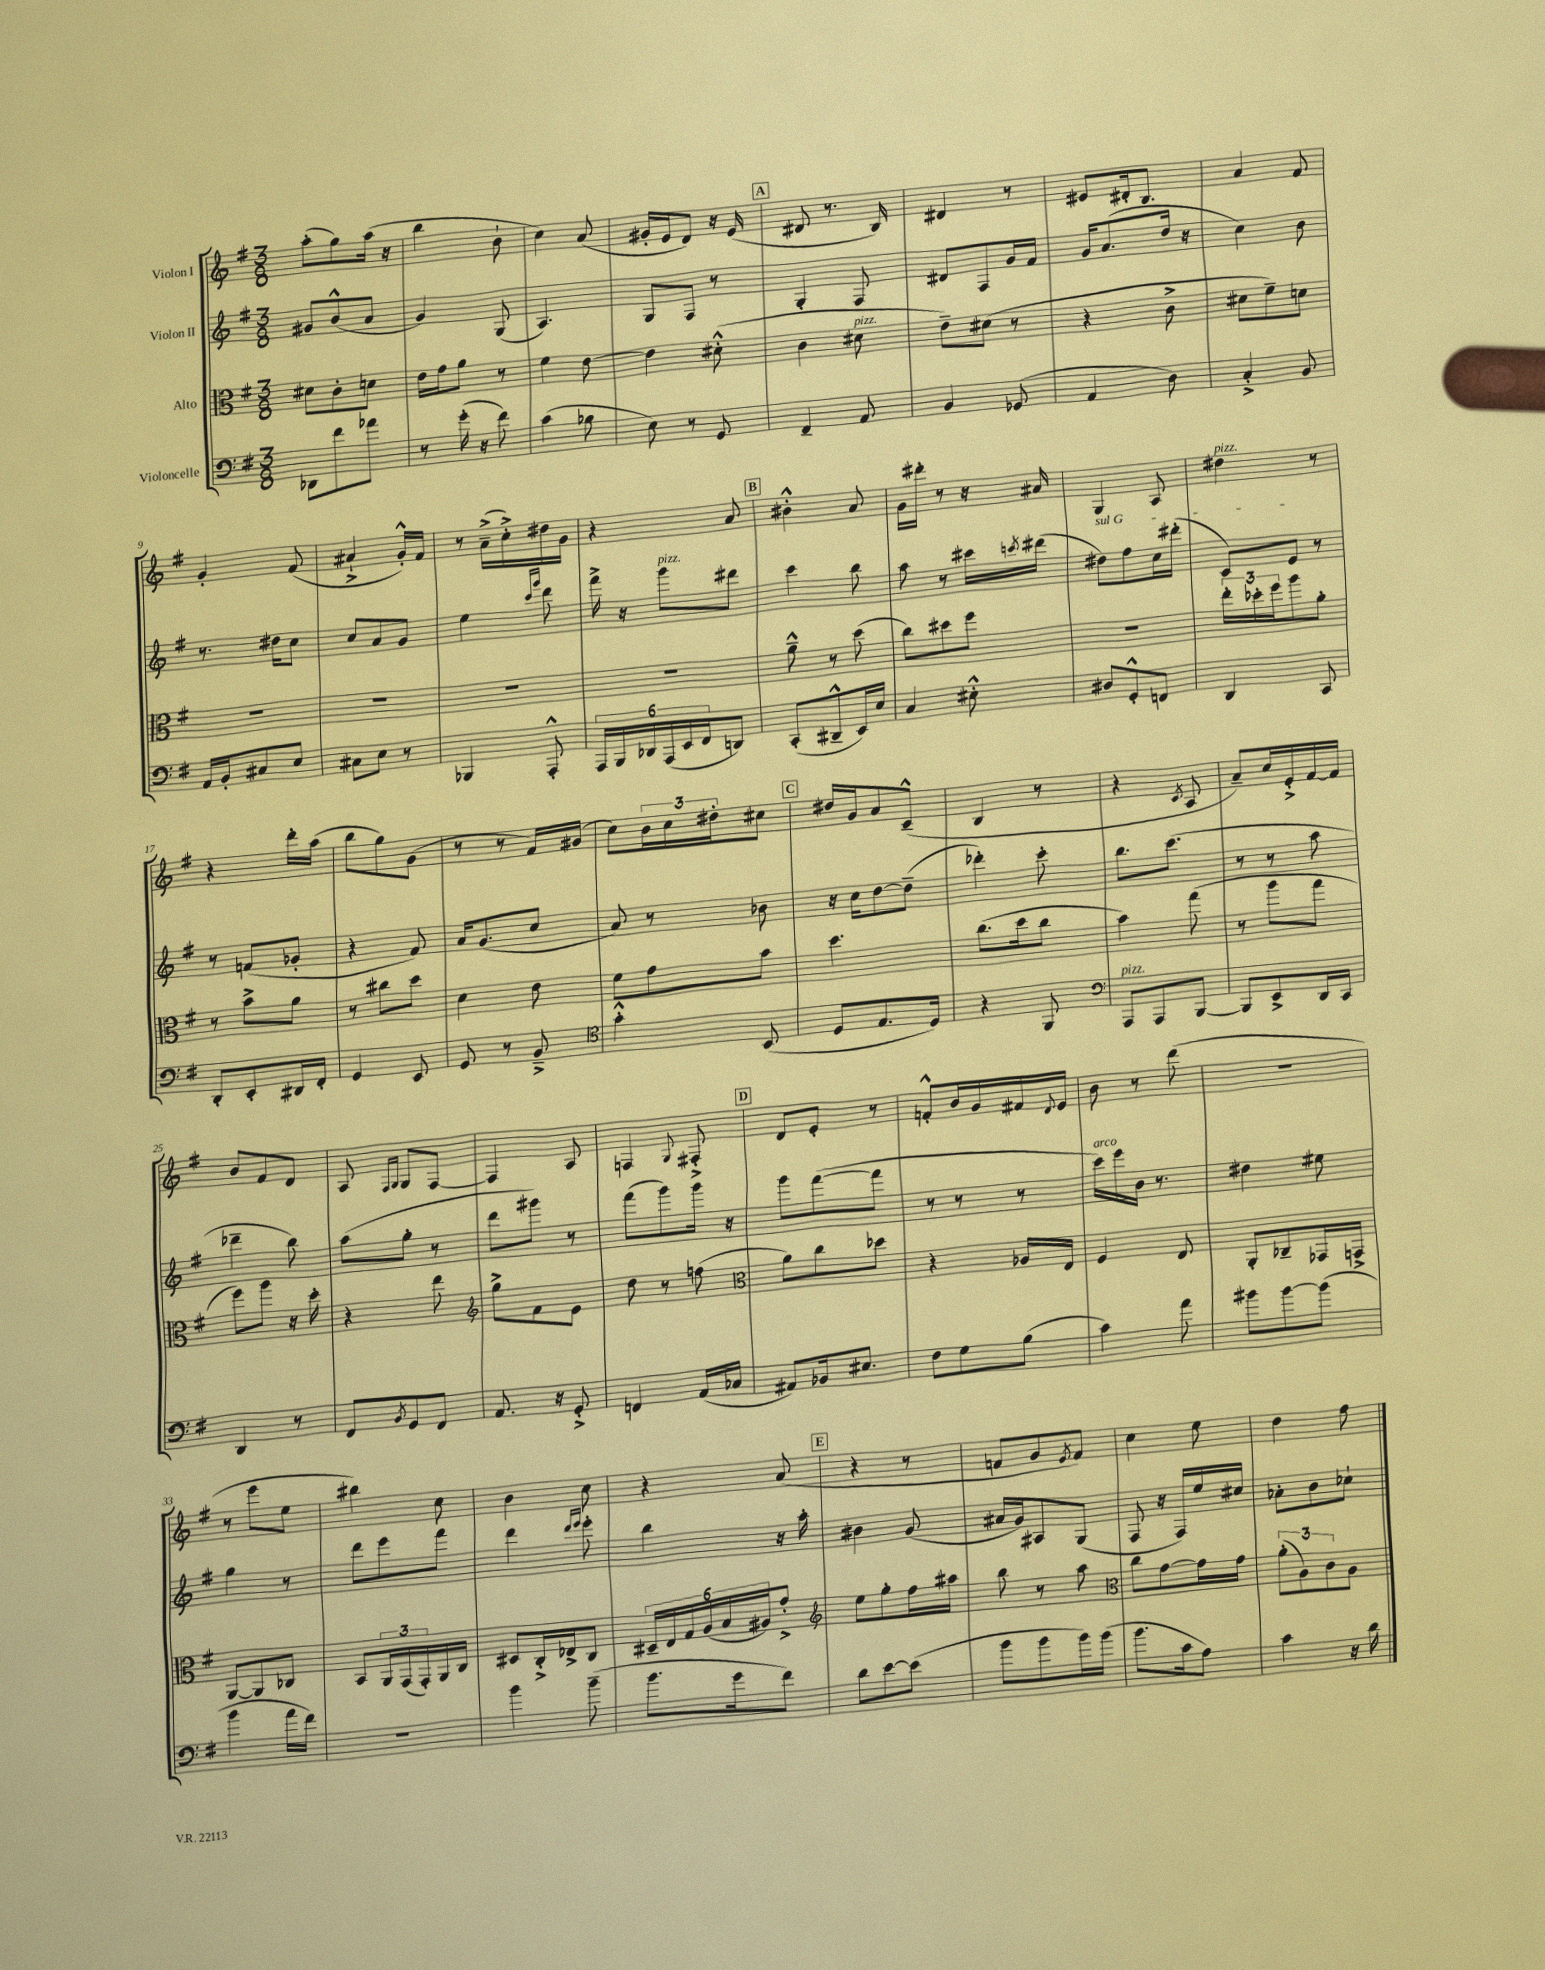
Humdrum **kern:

**kern	**kern	**kern	**kern
*part4	*part3	*part2	*part1
*staff4	*staff3	*staff2	*staff1
*I"Violoncelle	*I"Alto	*I"Violon II	*I"Violon I
*clefF4	*clefC3	*clefG2	*clefG2
*k[f#]	*k[f#]	*k[f#]	*k[f#]
*M3/8	*M3/8	*M3/8	*M3/8
=1	=1	=1	=1
8DD-X\L	8d#X\L	8g#X/L	(8aa'\L
8f#\	8c'\	(8b^^/	8gg\)
8a-X\J	8dn\J	8a/J	(16aa\Jk
.	.	.	16r
=2	=2	=2	=2
8r	16e\LL	4g/)	4bb\
.	16g\J	.	.
(16g'\	8a\J	.	.
16r	.	.	.
8f#\)	8r	(8G/	8b`\
=3	=3	=3	=3
(4c\	4f#\	4.A/)	4cc\)
8B-X\	[8e\	.	(8a/
=4	=4	=4	=4
8E\)	4e\]	8G/L	16g#X'/LL
.	.	.	16e/J
8r	.	8F#/J	8d/J)
8GG/	(8d#X'^^\	8r	16r
.	.	.	(16e/
!!LO:REH:place=s1:t=A
=5	=5	=5	=5
4FF#~/	4c\	4G'/	8d#X/
.	.	.	8.r
!	!LO:TX:a:i:t=pizz.	!	!
8AA/	8d#X\	8F#/	.
.	.	.	16B/)
=6	=6	=6	=6
4BB/	8e~\L)	8d#X/L	4d#X/
.	(8d#X\J	8F#/	.
(8GG-X/	8r	16g/L	8r
.	.	16f#/JJ	.
=7	=7	=7	=7
4AA/	4r	16g/KL	8e#X/L
.	.	(8.a/	.
.	.	.	16d#X'/k
.	.	.	8.B/J
8D\)	8c^\	16dd/Jk	.
.	.	16r	.
=8	=8	=8	=8
4C'^/	8d#X\L	4cc\)	4a/
.	8f#~\)	.	.
8BB/	8dn\J	8b\	8f#/
!!LO:LB:g=z
=9	=9	=9	=9
16AA/LL	4.r	8.r	4g'/
16BB'/J	.	.	.
8C#X/	.	.	.
.	.	16dd#X\KL	.
8E/J	.	8cc\J	(8f#/
=10	=10	=10	=10
8C#X\L	4.r	8cc/L	4a#X`^/
8E\J	.	8a/	.
8r	.	8g/J	16g'^^/LL)
.	.	.	16f#/JJ
=11	=11	=11	=11
4BBB-X/	4.r	4ee\	8r
.	.	.	(16a~^\LL
.	.	.	16cc'^\)
.	.	16qqccc/LL	.
.	.	16qqggg/JJ	.
8AAA'^^/	.	8ddd\	16dd#X\
.	.	.	16g\JJ
=12	=12	=12	=12
24AAA/LL	4.r	16fff#^\	4r
24BBB/	.	.	.
.	.	16r	.
24DD-X/	.	.	.
!	!	!LO:TX:a:i:t=pizz.	!
(24AAA/	.	8ggg\L	.
24EE/	.	.	.
24FF#/J	.	.	.
8DDn/J)	.	8ddd#X\J	8a/
!!LO:REH:place=s1:t=B
=13	=13	=13	=13
(8CC'/L	8a~^^\	4ccc\	4b#X'^^\
8DD#X~^^/	8r	.	.
16EE/L)	(8dd\	8bb\	8a/
16E/JJ	.	.	.
=14	=14	=14	=14
4C/	8cc\L)	8aa\	16g\LL
.	.	.	16ddd#X'\JJ
.	8dd#X\	8r	8r
8E#X'^^\	8ff#\J	16ccc#X\LL	16r
.	.	8qcccn/	.
.	.	(16ddd#X\JJ	16a#X/
=15	=15	=15	=15
!	!	!LO:TX:a:i:t=sul G	!
8D#X/L	4.r	8dd#X\L)	4G/
8GG'^^/	.	8ff#\	.
8FFn/J	.	16cc\L	8A/
.	.	(16ddd#X'\JJ	.
=16	=16	=16	=16
!	!	!	!LO:TX:a:i:t=pizz.
4DD/	24ee'\LL	8c/L)	4dd#X\
.	24dd-X'\	.	.
.	24ff#\J	.	.
.	8aa\	8e/J	.
8CC/	8a'\J	8r	8r
!!LO:LB:g=z
=17	=17	=17	=17
8DD'/L	8r	8r	4r
8EE'/	8b^\L	(8fn/L	.
16DD#X/L	8a\J	8g-X'/J	16ddd'\LL
16FF#'/JJ	.	.	(16aa\JJ
=18	=18	=18	=18
4GG/	8r	4r	8bb\L
.	8cc#X\L	.	8gg\)
8EE/	8dd\J	8f#/)	(8g\J
=19	=19	=19	=19
8GG/	4d\	16a/KL	8r
.	.	(8.g/	.
8r	.	.	8r
8BB~^/	8e\	8cc/J	16f#/LL)
.	.	.	(16g#X/JJ
=20	=20	=20	=20
*clefC4	*	*	*
4g'^^\	8f#\L	8a/)	8cc\L)
.	8g\	8r	24b\L
.	.	.	24cc\
.	.	.	24dd#X'\J
(8BB/	8b\J	8b-X\	8cc#X\J
!!LO:REH:place=s1:t=C
=21	=21	=21	=21
8D/L	4.dd\	16r	16dd#X/LL
.	.	16cc\KL	16g/J
8.E/	.	[8dd\	8a/
.	.	(8dd~\J]	(8c~^^/J
16D/Jk)	.	.	.
=22	=22	=22	=22
4r	(8.cc\L	4ddd-X'\)	4B/
.	16dd\k	.	.
8FF#/	8cc\J	8ccc'\	8r
=23	=23	=23	=23
*clefF4	*	*	*
!LO:TX:a:i:t=pizz.	!	!	!
8AAA/L	4b\)	8.bb\L	4r
8AAA/	.	.	.
.	.	(8.ccc\J	.
.	.	.	8qc/
[8BBB/J	(8gg\	.	8A/
=24	=24	=24	=24
8BBB/L]	8r	8r	8a~/L)
8EE^/	8aa\L	8r	16cc/L
.	.	.	16e'^/
16DD/L	8gg\J	8aa\	[16f#/
16CC/JJ	.	.	16f#/JJ]
!!LO:LB:g=z
=25	=25	=25	=25
4DD/	8ff#\L)	4ddd-X~\	8b/L
.	8aa\J	.	8f#/
8r	16r	8bb\)	8d/J
.	16dd'\	.	.
=26	=26	=26	=26
8FF#/L	4r	(8aa\L	8A/
.	.	.	16qqF#/LL
8qBB/	.	.	16qqG/JJ
8GG/	.	8gg'\J	8G/L
8FF#/J	8ee\	8r	[8F#/J
=27	=27	=27	=27
*	*clefG2	*	*
8.AA/	8gg^\L	8ddd\L	4F#/]
.	8f#\	8ggg#X\J)	.
16r	.	.	.
8GG'^/	8e\J	8r	8A/
=28	=28	=28	=28
4FFn/	8dd\	(8fff#\L	4Fn/
.	8r	8ggg\)	.
.	.	.	8qqG/
(16AA/LL	(8ffn\	16ggg\Jk	8F#X'^/
16C-X/JJ	.	16r	.
!!LO:REH:place=s1:t=D
=29	=29	=29	=29
*	*clefC3	*	*
8AA#X/L)	8a\L)	8ggg\L	8d/L
16BB-X/k	8cc\	([8fff#\	8e'/J
8.E#X/J	.	.	.
.	8dd-X\J	8fff#\J]	8r
=30	=30	=30	=30
8F#\L	4r	8r	8fn'^^/L
8G\	.	8r	16b/L
.	.	.	16g/
(8B\J	16A-X/LL	8r	16f#X/
.	.	.	8qqd/
.	16E/JJ	.	16e/JJ
=31	=31	=31	=31
!	!	!LO:TX:a:i:t=arco	!
4c\)	4F#/	16ccc\LL)	8b\
.	.	16eee\	.
.	.	16b\JJ	8r
.	.	8.r	.
8a\	8E/	.	(8ddd\
=32	=32	=32	=32
8b#X\L	8AA'/L	4dd#X\	4.r
[8b#\	8C-X~/	.	.
(8b#\J]	16GG-X/L	8ee#X\	.
.	16GGn^/JJ	.	.
!!LO:LB:g=z
=33	=33	=33	=33
4b\	[8AA/L	4gg\	8r
.	8AA/]	.	8eee\L
16a\LL	8C-X/J	8r	8ee\J
16f#\JJ)	.	.	.
=34	=34	=34	=34
4.r	8BB/L	8ddd\L	4bb#X\)
.	24AA/L	8eee\	.
.	(24GG/	.	.
.	24GG'/)	.	.
.	16AA/	8fff#\J	8cc\
.	16C/JJ	.	.
=35	=35	=35	=35
4b\	8D#X/L	4ddd\	4b\
.	16C'^/L	.	.
.	16E-X^/J	.	.
.	.	16qqddd/LL	.
.	.	16qqeee/JJ	.
(8b~\	8C/J	8eee'\	8cc\
=36	=36	=36	=36
8.b\L	24D#X~/LL	4bb\	4r
.	24E/	.	.
.	24G/	.	.
.	(24A/	.	.
.	24B/	.	.
16g\k	.	.	.
.	24A#X/J)	.	.
8f#\J)	8g'^/J	16r	(8a/
.	.	16aa'\	.
!!LO:REH:place=s1:t=E
=37	=37	=37	=37
*	*clefG2	*	*
8d\L	8ee\L	4b#X\	4r
[8e\	8gg'\	.	.
(8e\J]	16ff#\L	(8g/	8r
.	16aa#X\JJ	.	.
=38	=38	=38	=38
8b\L	8bb\	16a#X/LL	8fn/L
.	.	16g/J)	.
8b\	8r	8A#X/	8g/
.	.	.	8qe/
16b\L)	8aa\	(8G/J	8f/J)
(16b\JJ	.	.	.
=39	=39	=39	=39
*	*clefC3	*	*
8.b\L	8cc\L	8F#/	4cc\
.	[8g\	16r	.
16c\k	.	16F#/LL)	.
8A\J)	16g\L]	16ee/	8ee\
.	16g\JJ	16cc#X/JJ	.
=40	=40	=40	=40
4c\	(12a'\L	8a-X'\L	4dd\
.	12A\)	.	.
.	.	8b\	.
.	12c\	.	.
16r	8A\J	8cc-X`\J	8ff#\
16d\	.	.	.
==	==	==	==
*-	*-	*-	*-
